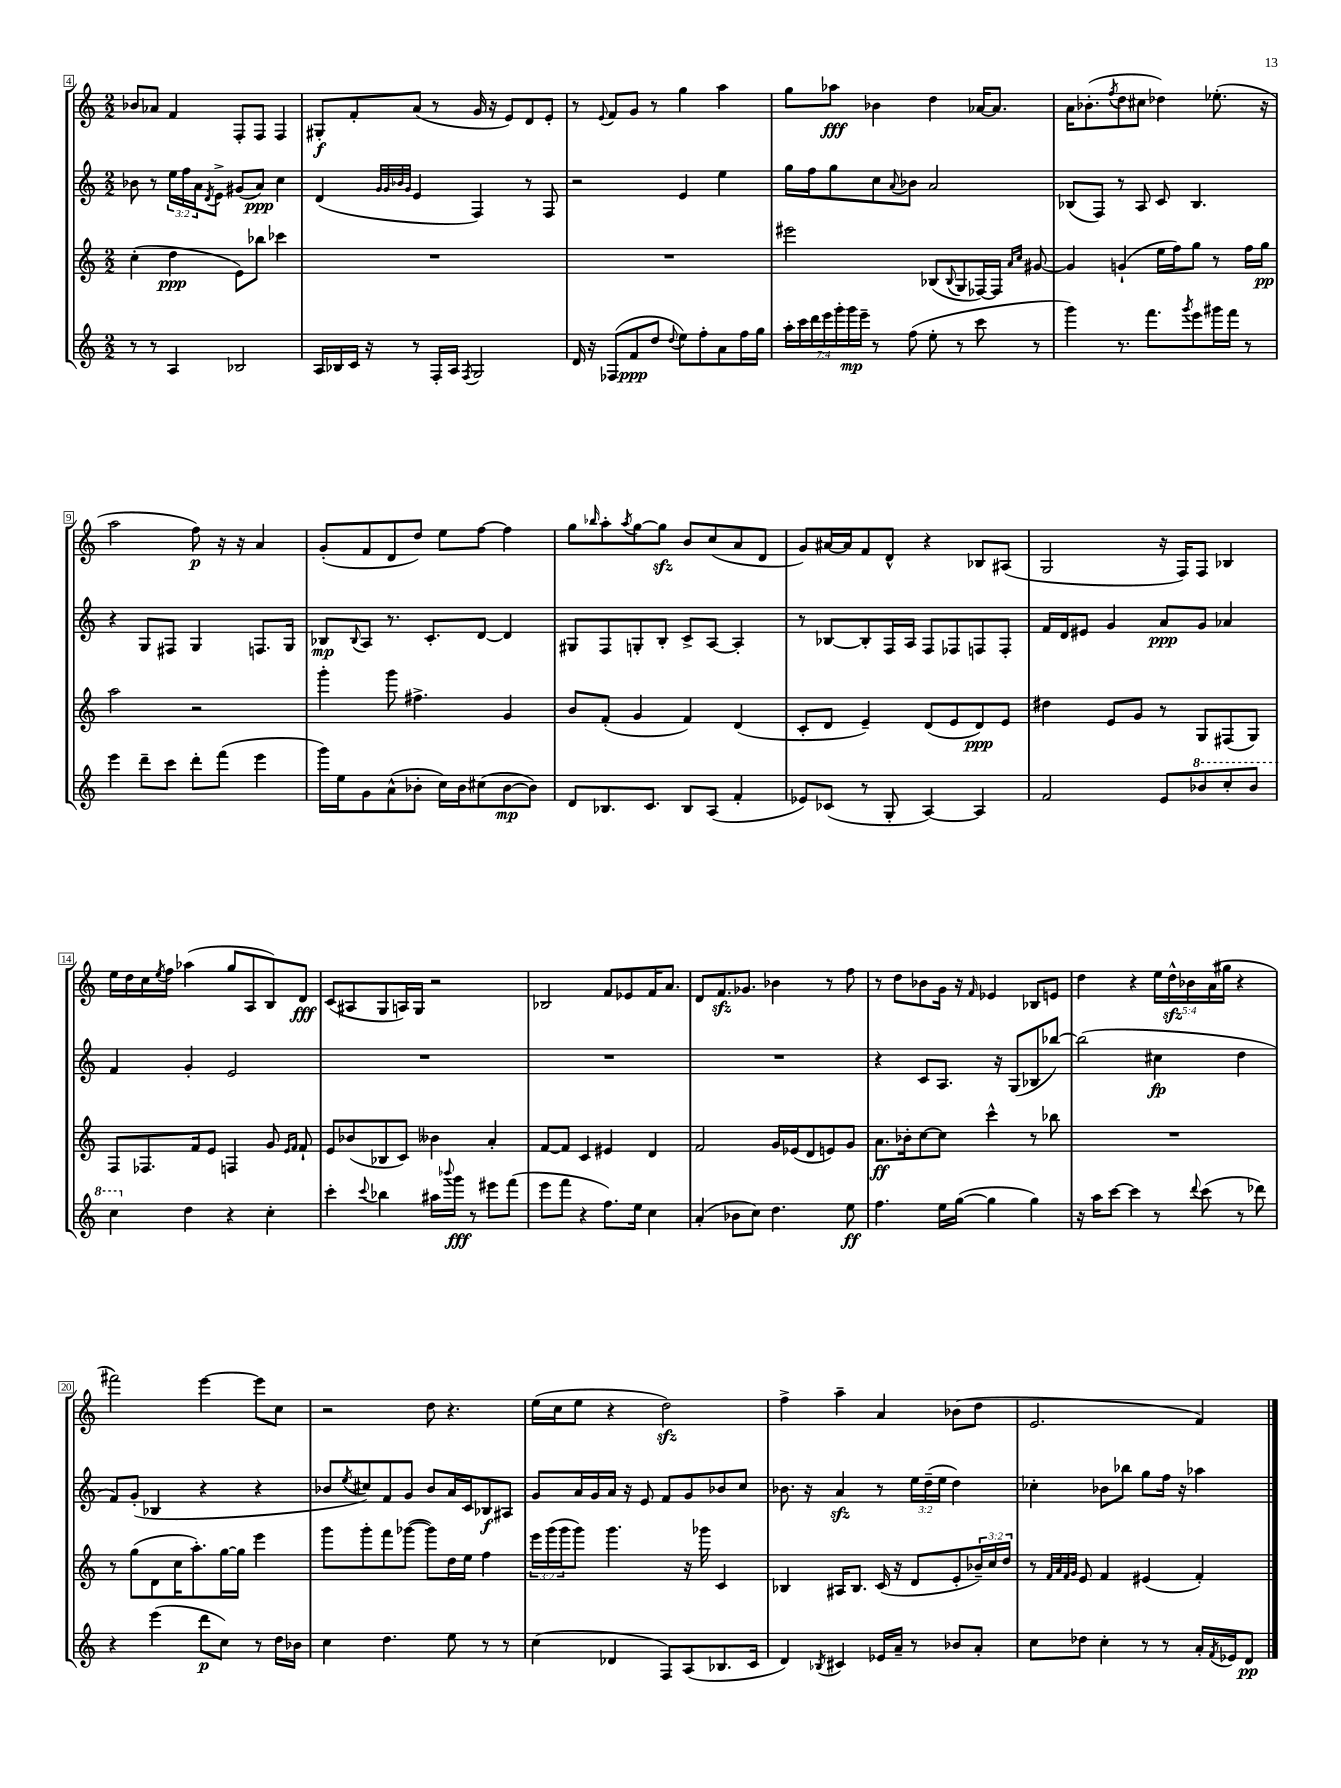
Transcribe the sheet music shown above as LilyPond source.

<<
\new StaffGroup <<
\new Staff = "s0" {
    \clef treble \key c \major \numericTimeSignature \time 2/2 \override Staff.TupletNumber.text = #tuplet-number::calc-fraction-text
    bes'8 aes'8 f'4 f8-. f8 f4 |
    gis8-.\f f'8-. a'8( r8 g'16 r16 e'8) d'8 e'8-. |
    r8 \appoggiatura { e'8 } f'8 g'8 r8 g''4 a''4 |
    g''8 aes''8\fff bes'4 d''4 aes'16~ aes'8. |
    a'16 bes'8.-.( \acciaccatura { f''8 } d''8 cis''8 des''4) ees''8.-.( r16 |
    a''2 f''8\p) r16 r16 a'4 |
    g'8-.( f'8 d'8 d''8) e''8 f''8~ f''4 |
    g''8 \grace { bes''16 } a''8-. \acciaccatura { a''8 } g''8~ g''8\sfz b'8 c''8( a'8 d'8 |
    g'8) ais'16~ ais'16 f'8 d'8-^ r4 bes8 ais8( |
    g2 r16 f16) f8 bes4 |
    e''16 d''16 c''16 \acciaccatura { e''8 } f''16 aes''4( g''8 a8 b8) d'8\fff |
    c'8( ais8 g8 a16) g16 r2 |
    bes2 f'8 ees'8 f'16 a'8. |
    d'8 f'8.\sfz ges'8. bes'4 r8 f''8 |
    r8 d''8 bes'8 g'16 r16 \grace { f'16 } ees'4 bes8 e'8 |
    d''4 r4 \tuplet 5/4 { e''16 d''16-^\sfz bes'16 a'16( gis''16 } r4 |
    fis'''2) e'''4~ e'''8 c''8 |
    r2 d''8 r4. |
    e''16( c''16 e''8 r4 d''2\sfz) |
    f''4-> a''4-- a'4 bes'8( d''8 |
    e'2. f'4) \bar "|." |
}
\new Staff = "s1" {
    \clef treble \key c \major \numericTimeSignature \time 2/2 \override Staff.TupletNumber.text = #tuplet-number::calc-fraction-text
    bes'8 r8 \tuplet 3/2 { e''16 f''16 a'16 } \acciaccatura { d'8 } e'8-> gis'8( a'8\ppp) c''4 |
    d'4( \grace { g'32 g'32 bes'32 g'32 } e'4 f4) r8 f8 |
    r2 e'4 e''4 |
    g''16 f''16 g''8 c''8 \appoggiatura { a'8 } bes'8 a'2 |
    bes8( f8) r8 a8 c'8 bes4. |
    r4 g8 fis8 g4 f8. g16 |
    bes8\mp \appoggiatura { bes8 } a8 r8. c'8.-. d'8~ d'4 |
    gis8 f8 g8-. b8-. c'8-> a8~ a4-. |
    r8 bes8~ bes8-. f16 a16 f8 fes8 f8 f8-. |
    f'16 d'16 eis'8 g'4 a'8\ppp g'8 aes'4 |
    f'4 g'4-. e'2 |
    R1 |
    R1 |
    R1 |
    r4 c'8 a8. r16 g8( bes8 bes''8~) |
    bes''2( cis''4\fp d''4 |
    f'8) g'8-.( bes4 r4 r4 |
    bes'8 \acciaccatura { e''8 } cis''8) f'8 g'8 bes'8 a'16 c'16 bes8\f ais8 |
    g'8 a'16 g'16 a'16 r16 e'8 f'8 g'8 bes'8 c''8 |
    bes'8. r16 a'4\sfz r8 \tuplet 3/2 { e''16 d''16--( e''16 } d''4) |
    ces''4-. bes'8 bes''8 g''8 f''16 r16 aes''4 \bar "|." |
}
\new Staff = "s2" {
    \clef treble \key c \major \numericTimeSignature \time 2/2 \override Staff.TupletNumber.text = #tuplet-number::calc-fraction-text
    c''4-.( d''4\ppp e'8) bes''8 ces'''4 |
    R1 |
    R1 |
    eis'''2 bes8( \appoggiatura { bes8 } g8 fes16~) fes16 \grace { a'16 c''16 } gis'8~ |
    gis'4 g'4-!( e''16 f''16) g''8 r8 f''16 g''16\pp |
    a''2 r2 |
    g'''4-. g'''8 fis''4.-> g'4 |
    b'8 f'8-.( g'4 f'4) d'4( |
    c'8-. d'8 e'4--) d'8( e'8 d'8\ppp) e'8 |
    dis''4 e'8 g'8 r8 g8 fis8( g8) |
    f8 fes8. f'16 e'8 f4 g'8 \grace { e'16 f'16 } f'8-! |
    e'8 bes'8( bes8 c'8) beses'4 a'4-. |
    f'8~ f'8 c'4 eis'4 d'4 |
    f'2 g'16 ees'16( d'8 e'8) g'8 |
    a'8.\ff bes'16-. c''8~ c''8 c'''4-^ r8 bes''8 |
    R1 |
    r8 g''8( d'8 c''16 a''8.-.) g''16~ g''16 e'''4 |
    g'''8 g'''8-. f'''8 ges'''8~( ges'''8) d''16 e''16 f''4 |
    \tuplet 3/2 { e'''16 g'''16( g'''16 } g'''8) g'''4. r16 ges'''16 c'4 |
    bes4 ais16 bes8. c'16( r16 d'8 e'8-. \tuplet 3/2 { bes'16--) c''16 d''16 } |
    r8 \grace { f'32 a'32 f'32 g'32 } e'8 f'4 eis'4( f'4-.) \bar "|." |
}
\new Staff = "s3" {
    \clef treble \key c \major \numericTimeSignature \time 2/2 \override Staff.TupletNumber.text = #tuplet-number::calc-fraction-text
    r8 r8 a4 bes2 |
    a16 bes16 c'16 r16 r8 f16-. a16 \acciaccatura { f8 } g2 |
    d'16 r16 fes8( f'8\ppp d''8 \appoggiatura { d''8 } e''8) f''8-. a'8 f''16 g''16 |
    \tuplet 7/4 { a''16-. c'''16 d'''16 e'''16 g'''16-. g'''16\mp e'''16-- } r8 f''8( e''8-. r8 c'''8 r8 |
    g'''4) r8. f'''8. \acciaccatura { g'''8 } e'''8 gis'''16 f'''16 r8 |
    e'''4 d'''8-- c'''8 d'''8-. f'''8( e'''4 |
    g'''16) e''16 g'8 a'8-^( bes'8-. c''16) bes'16 cis''8( bes'8~\mp bes'8) |
    d'8 bes8. c'8. bes8 a8( f'4-. |
    ees'8) ces'8( r8 g8-. a4~) a4 |
    f'2 e'8 \ottava #1 bes''8 c'''8-. bes''8 |
    c'''4 \ottava #0 d''4 r4 c''4-. |
    c'''4-. \appoggiatura { c'''8 } bes''4 ais''16 \appoggiatura { bes'''8 } g'''16\fff r8 eis'''8 f'''8( |
    e'''8 f'''8 r4 f''8.) e''16 c''4 |
    a'4-.( bes'8 c''8) d''4. e''8\ff |
    f''4. e''16 g''16~( g''4 g''4) |
    r16 a''16 c'''8~ c'''4 r8 \appoggiatura { d'''8 } c'''8( r8 des'''8) |
    r4 e'''4( d'''8\p c''8) r8 d''16 bes'16 |
    c''4 d''4. e''8 r8 r8 |
    c''4( des'4 f8) a8( bes8. c'16 |
    d'4) \acciaccatura { bes8 } cis'4 ees'16 a'16-- r8 bes'8 a'8-. |
    c''8 des''8 c''4-. r8 r8 a'16-. \acciaccatura { f'8 } ees'16 d'8\pp \bar "|." |
}
>>
>>
\layout { \context { \Score currentBarNumber = #4 \override BarNumber.stencil = #(make-stencil-boxer 0.1 0.3 ly:text-interface::print) } }
